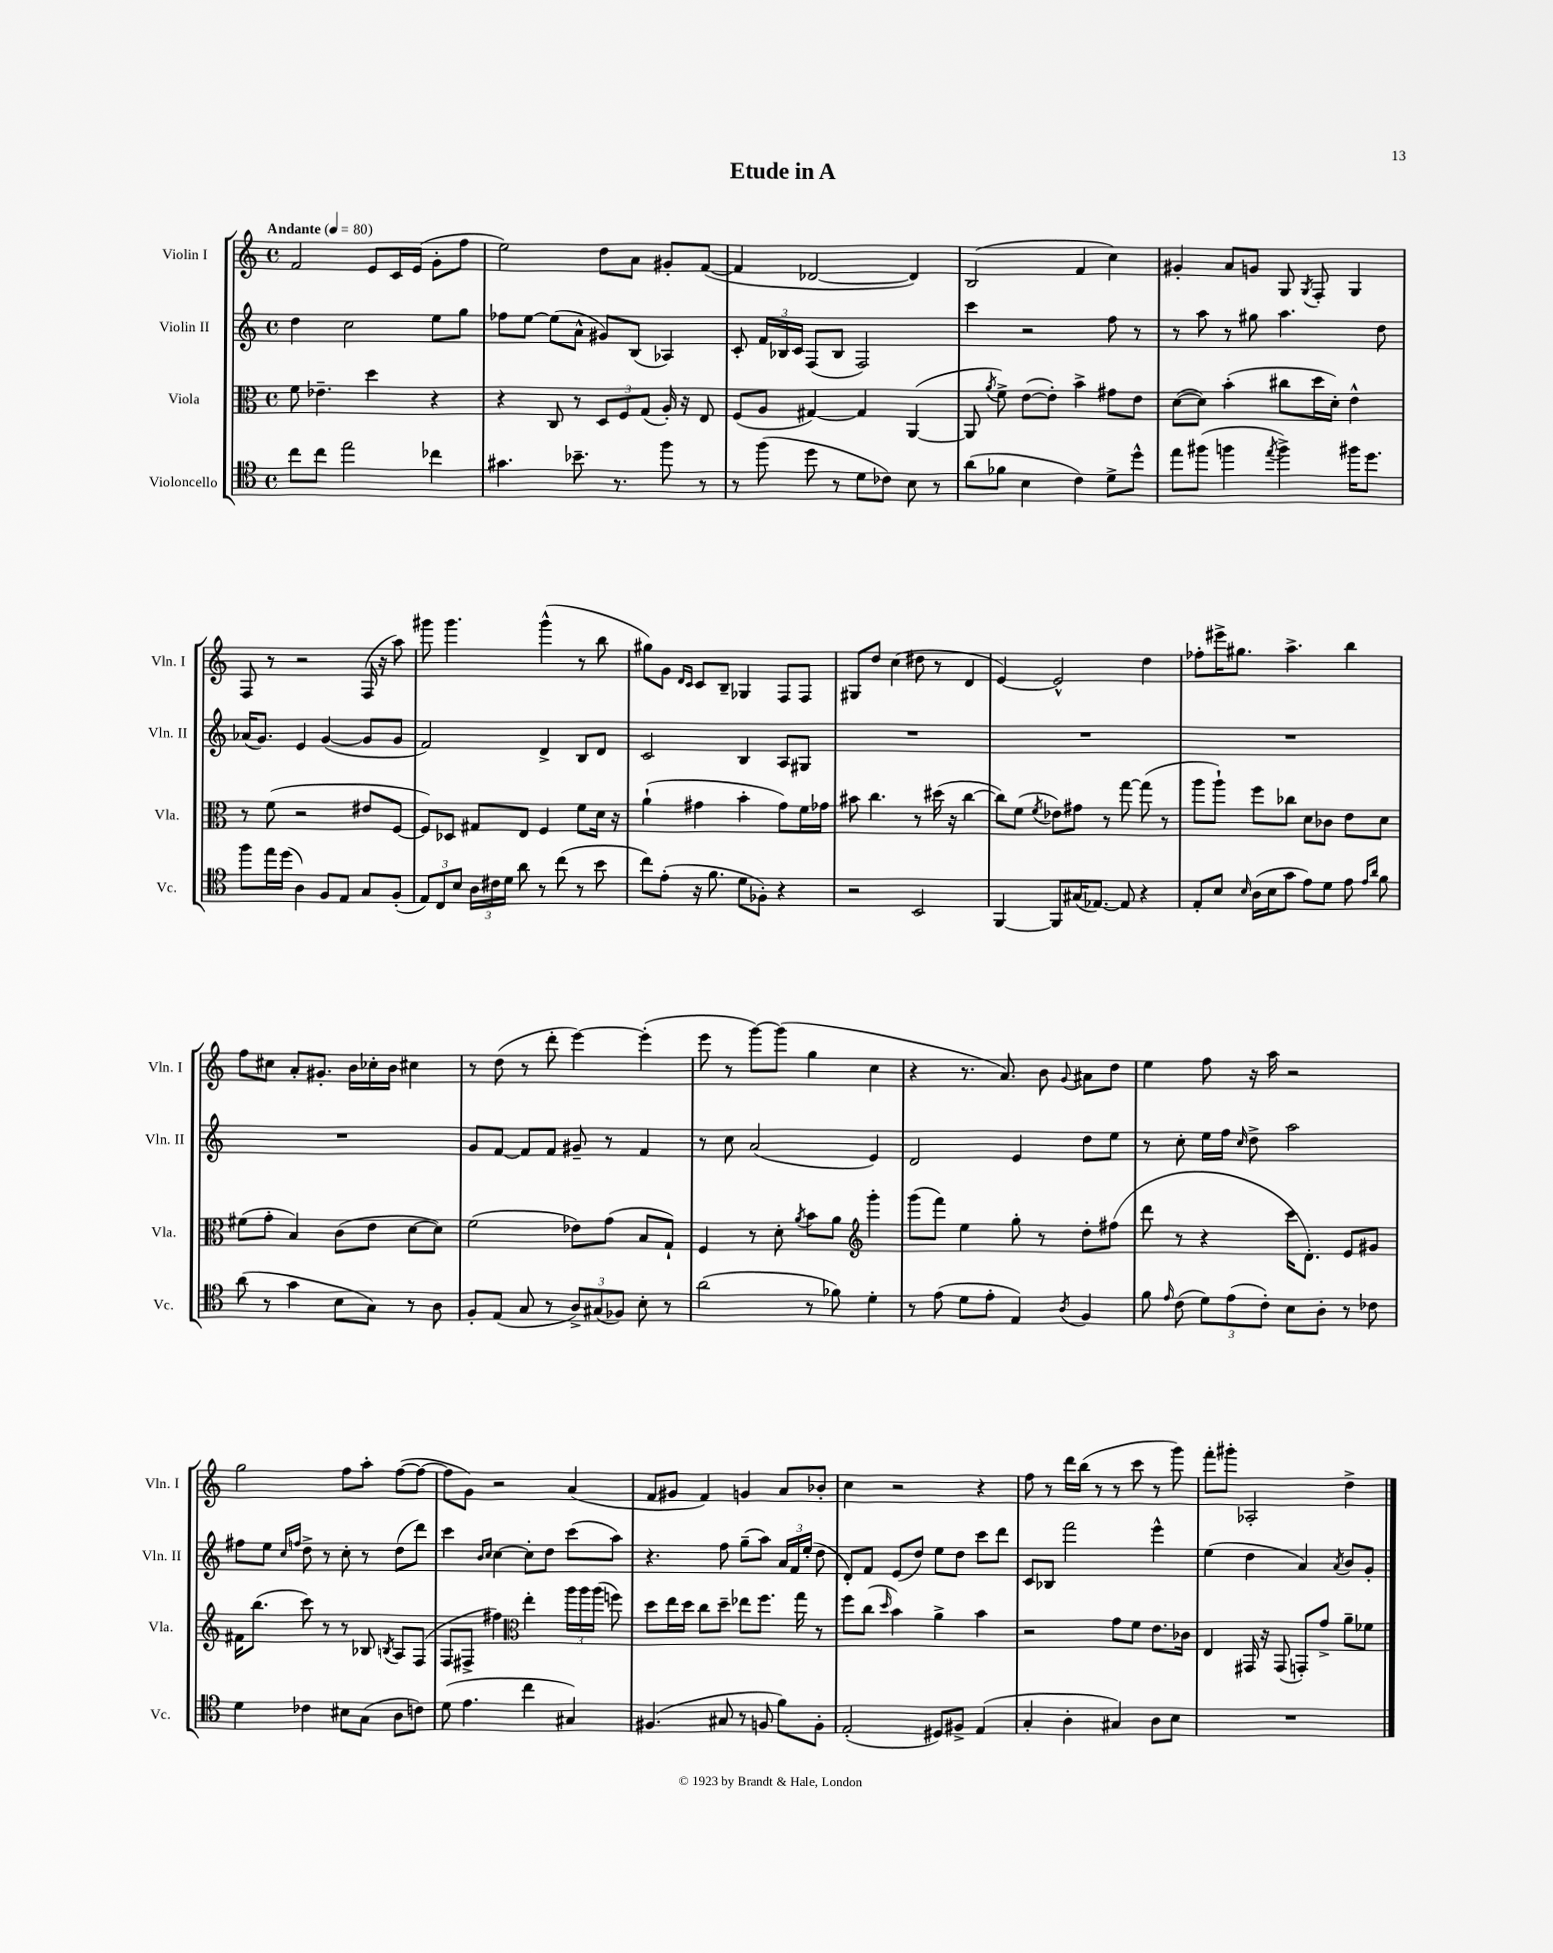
\header { title = "Etude in A" }
<<
\new StaffGroup <<
\new Staff = "s0" \with { instrumentName = "Violin I" shortInstrumentName = "Vln. I" } {
    \clef treble \key c \major \defaultTimeSignature \time 4/4 \tempo "Andante" 4 = 80
    \autoBeamOff f'2 e'8[ c'16 e'16]( g'8[-. f''8] |
    e''2) d''8[ a'8] gis'8[-. f'8]~( |
    f'4 des'2~ des'4) |
    b2( f'4 c''4) |
    gis'4-. a'8[ g'8] g8 \acciaccatura { g8 } f8-. g4 |
    f8 r8 r2 f16( r16 a''8) |
    gis'''8 gis'''4. gis'''4-^( r8 b''8 |
    gis''8[) g'8] \grace { d'16[ c'16] } c'8[ b8]-- ges4 f8[ f8] |
    gis8[ d''8] c''4( dis''8 r8 d'4 |
    e'4~) e'2-^ d''4 |
    fes''8[-. eis'''16-> gis''8.] a''4.-> b''4 |
    f''8[ cis''8] a'8[-. gis'8.]-. b'16[ ces''16-. b'16] cis''4 |
    r8 d''8( r8 d'''8-. e'''4~) e'''4-.( |
    e'''8 r8 g'''8[~) g'''8]( g''4 c''4 |
    r4 r8. a'8.) b'8 \appoggiatura { g'8 } ais'8[ d''8] |
    e''4 f''8 r16 a''16 r2 |
    g''2 f''8[ a''8]-. f''8[~( f''8]~ |
    f''8[ g'8]) r2 a'4( |
    f'8[ gis'8] f'4) g'4 a'8[ bes'8]-. |
    c''4 r2 r4 |
    f''8 r8 d'''16[ b''16]( r8 r8 c'''8 r8 g'''8) |
    f'''8[-. gis'''8]-. aes2-. d''4-> \bar "|." |
}
\new Staff = "s1" \with { instrumentName = "Violin II" shortInstrumentName = "Vln. II" } {
    \clef treble \key c \major \defaultTimeSignature \time 4/4
    \autoBeamOff d''4 c''2 e''8[ g''8] |
    fes''8[ e''8]~ e''8[( a'8]-^ gis'8[) b8]( aes4) |
    c'8-. \tuplet 3/2 { f'16[ bes16 c'16] } f8[( bes8] f2) |
    c'''4 r2 f''8 r8 |
    r8 a''8 r8 gis''8 a''4. d''8 |
    aes'16[( g'8.]) e'4 g'4~( g'8[ g'8] |
    f'2) d'4-> b8[ d'8] |
    c'2 b4 a8[ gis8] |
    R1 |
    R1 |
    R1 |
    R1 |
    g'8[ f'8]~ f'8[ f'8] gis'8-- r8 f'4 |
    r8 c''8 a'2( e'4) |
    d'2 e'4 d''8[ e''8] |
    r8 c''8-. e''16[ f''16] \grace { c''16 } d''8-> a''2 |
    fis''8[ e''8] \grace { c''16[ f''16] } d''8-> r8 c''8-. r8 d''8[( d'''8]) |
    c'''4 \grace { b'16[ c''16] } c''4~ c''8[-. d''8] c'''8[( a''8]) |
    r4. f''8 g''8[--( a''8]) \tuplet 3/2 { a'16[ f'16 e''16]-.( } d''8 |
    d'8[-.) f'8] e'8[( d''8]) e''8[ d''8] c'''8[ d'''8] |
    c'8[ bes8] f'''2 e'''4-^ |
    e''4( d''4 a'4) \acciaccatura { a'8 } b'8[ g'8]-. \bar "|." |
}
\new Staff = "s2" \with { instrumentName = "Viola" shortInstrumentName = "Vla." } {
    \clef alto \key c \major \defaultTimeSignature \time 4/4
    \autoBeamOff f'8 ees'4.-- d''4 r4 |
    r4 c8 r8 \tuplet 3/2 { d8[ f8 g8]( } a16-.) r16 e8 |
    f8[( a8] gis4~) gis4 a,4~( |
    a,8 \acciaccatura { a'8 } f'8->) e'8[~( e'8]-.) b'4-> gis'8[ e'8] |
    d'8[~( d'8]) b'4-.( cis''8[ d''16 d'16]-.) e'4-^ |
    r8 f'8( r2 eis'8[ f8]~ |
    f8[) des8] gis8[ e8] f4 f'8[ d'16] r16 |
    a'4-!( gis'4 b'4-. gis'8[) f'16 ges'16] |
    bis'8 c''4. r8 dis''16( r16 c''4~ |
    c''8[) f'8]( \acciaccatura { f'8 } ees'8[) gis'8] r8 g''8~ g''8( r8 |
    a''8[ a''8]-!) f''8[ ces''8] d'8[ ces'8] e'8[ d'8] |
    fis'8[( g'8]-. b4) c'8[( e'8] d'8[~ d'8]) |
    f'2( ees'8[) g'8]( b8[ g8]-!) |
    f4 r8 d'8-. \acciaccatura { a'8 } b'8[ a'8] \clef treble g'''4-. |
    g'''8[( f'''8]) e''4 g''8-. r8 d''8[-. fis''8]( |
    d'''8 r8 r4 c'''16[ d'8.]-.) e'8[ gis'8] |
    fis'16[ b''8.]( c'''8) r8 r8 bes8 \acciaccatura { b8 } a8[ f8]( |
    f8[ fis8]-> fis''4) \clef alto e''4-. \tuplet 3/2 { a''16[ a''16 a''16]( } f''8) |
    d''8[ e''16 d''16] c''8[ d''8]-- ees''8[ f''8.] g''16 r8 |
    f''8[ c''8]( \grace { d''16 } b'4) a'4-> b'4 |
    r2 g'8[ f'8] e'8.[ ces'16] |
    e4 gis,16 r16 gis,8( g,8[-.) g'8]-> a'8[-- fes'8] \bar "|." |
}
\new Staff = "s3" \with { instrumentName = "Violoncello" shortInstrumentName = "Vc." } {
    \clef tenor \key c \major \defaultTimeSignature \time 4/4
    \autoBeamOff c''8[ c''8] e''2 ces''4 |
    gis'4. bes'8.-- r8. f''8 r8 |
    r8 f''8( d''8 r8 d'8[ ces'8]) b8 r8 |
    a'8[( fes'8] b4 c'4) d'8[-> d''8]-^ |
    e''8[ fis''8]( f''4 \acciaccatura { e''8 } f''4->) fis''16[ d''8.] |
    f''8[ e''16 d''16]( a4) f8[ e8] g8[ f8]-.( |
    \tuplet 3/2 { e8[) c8 b8] } \tuplet 3/2 { a16[ cis'16 d'16] } a'8 r8 c''8( r8 b'8 |
    c''8[) e'8]-.( r16 f'8. d'8[ fes8]-.) r4 |
    r2 b,2 |
    f,4~ f,8[ gis16( ees8.]~) ees8 r4 |
    e8[-. b8] \grace { b16 } a16[( b16 g'8] e'8[) d'8] e'8 \grace { e'16[ a'16] } f'8 |
    a'8( r8 g'4 b8[ g8]) r8 a8 |
    f8[-. e8]( g8 r8 \tuplet 3/2 { a8[->) gis8( fes8]) } b8-. r8 |
    a'2( r8 fes'8) d'4-. |
    r8 e'8( d'8[ e'8]-. e4) \acciaccatura { a8 } f4 |
    f'8 \grace { e'16 } c'8( \tuplet 3/2 { d'8[) e'8( c'8]-.) } b8[ a8]-. r8 ces'8 |
    d'4 ces'4 bis8[ g8]( a8[ c'8]) |
    d'8( e'4. c''4 gis4) |
    fis4.( gis8 r8 f8 f'8[) f8]-. |
    e2-.( dis8[) fis8]-> e4( |
    g4-. a4-. gis4) a8[ b8] |
    R1 \bar "|." |
}
>>
>>
\layout { \context { \Score \remove "Bar_number_engraver" } }
